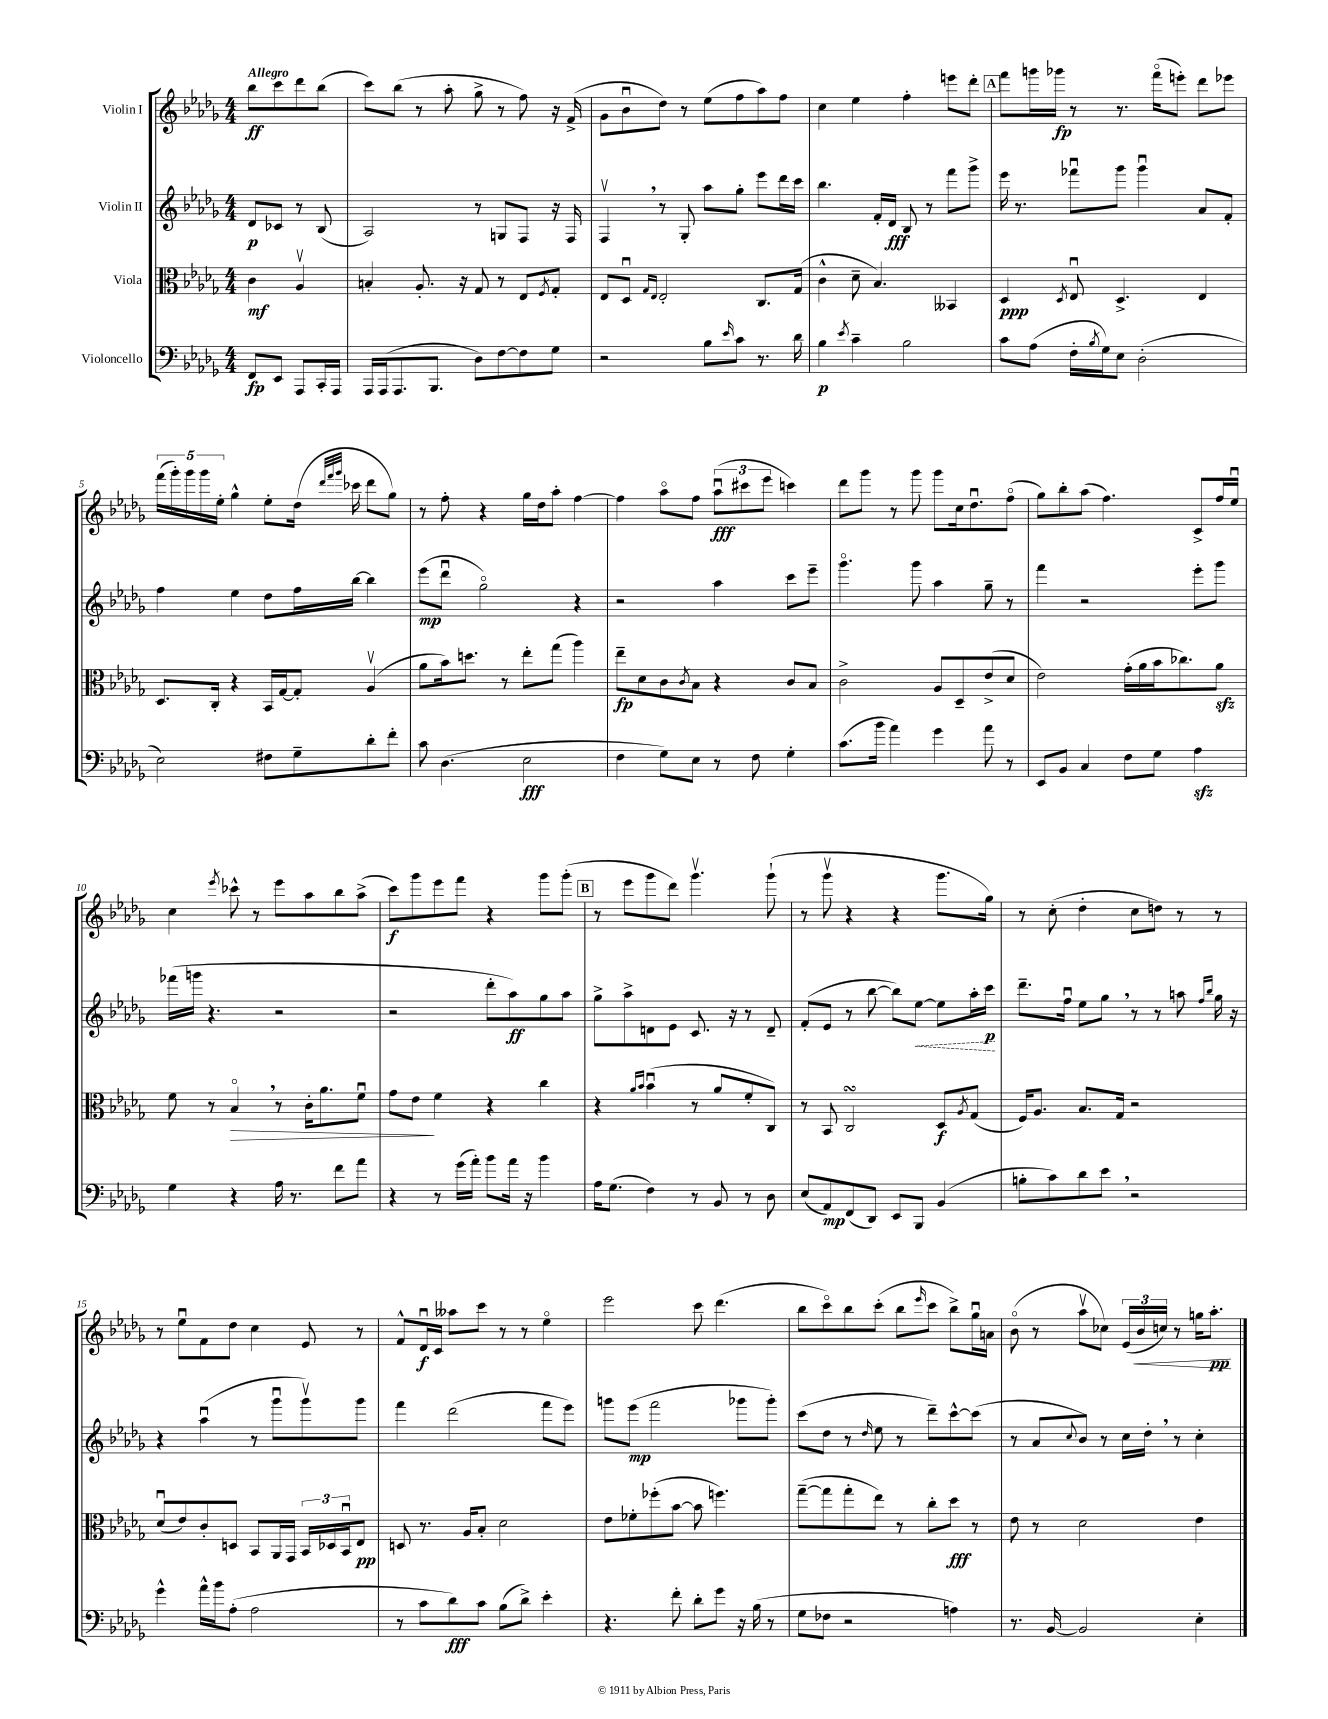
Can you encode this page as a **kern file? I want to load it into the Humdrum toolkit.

**kern	**kern	**kern	**kern
*staff4	*staff3	*staff2	*staff1
*clefF4	*clefC3	*clefG2	*clefG2
*k[b-e-a-d-g-]	*k[b-e-a-d-g-]	*k[b-e-a-d-g-]	*k[b-e-a-d-g-]
*M4/4	*M4/4	*M4/4	*M4/4
8FF	4c	8d-	8bb-
8EE-	.	8c-	8ccc
8AAA-	4A-v	8r	8ddd-
16CC'	.	(8B-	(8bb-
16AAA-	.	.	.
=	=	=	=
16AAA-	4B'	2A-)	8ccc)
(16AAA-	.	.	.
8.AAA-	.	.	(8bb-
.	8.A-'	.	8r
8.BBB-	.	.	.
.	.	.	8aa-'
.	16r	.	.
8D-)	8G-	8r	8gg-^
[8F	8r	8G	8r
8F]	8E-	8F	8ff)
.	8qF	.	.
8G-	8G-'	16r	16r
.	.	16F	(16f^
=	=	=	=
2r	8E-	4Fv	8g-
.	8D-u	.	8b-u
.	16qqG-	.	.
.	16qqE-	.	.
.	2E-'	8r	8dd-)
.	.	8G-'	8r
8B-	.	8aa-	(8ee-
16qqe-	.	.	.
8c	.	8gg-'	8ff
8.r	8.C	8eee-	8aa-)
.	.	16ddd-	8ff
16d-	(16G-	16ccc	.
=	=	=	=
4B-	4c^^	4.bb-	4cc
8qe-	.	.	.
4c~	8d-~	.	4ee-
.	4.B-)	16f'	.
.	.	16d-	.
2B-	.	8B-	4ff'
.	.	8r	.
.	4BB--	8fff	8eee
.	.	8ggg-^	8ddd-'
=	=	=	=
8c	4D-	16eee-	8fff
.	.	8.r	.
(8A-	.	.	16ggg
.	.	.	16ggg-
.	8qD-	.	.
16F'	8E-u	8fff-u	8r
8qB-	.	.	.
16G-)	.	.	.
8E-	4.D-^	8ggg-	8.r
(2D-'	.	4ggg-u	.
.	.	.	(16fffo
.	.	.	8eee')
.	4E-	8a-	8ddd-
.	.	8f'	8eee-
=	=	=	=
2E-)	8.D-	4ff	(20fff
.	.	.	20ggg-')
.	.	.	20ggg-
.	.	.	20ggg-
.	16C'	.	.
.	.	.	20ee-'
.	4r	4ee-	4gg-^^
8F#	16BB-	8dd-	8ee-'
.	[16G-	.	.
8G-~	8G-']	16ff	(16dd-
.	.	.	32qqddd-
.	.	.	32qqfff
.	.	.	32qqggg-
.	.	[16bb-	16ccc-
8d-'	(4A-v	4bb-]	8ddd-
8f'	.	.	8gg-)
=	=	=	=
8c	8a-	(8eee-	8r
(4.D-	16b-)	8ddd-u	8ff'
.	8.dd	.	.
.	.	2gg-o)	4r
.	8r	.	.
2E-	8ee-'	.	16gg-
.	.	.	16dd-
.	(8gg-	.	8aa-'
.	4aa-)	4r	[4ff
=	=	=	=
4F	8ee-~	2r	4ff]
.	8d-	.	.
8G-)	8c	.	8aa-o
.	8qc	.	.
8E-	8B-	.	8ff
8r	4r	4aa-	(12aa-u
.	.	.	12ccc#
8F	.	.	.
.	.	.	12eee-
4G-'	8c	8ccc	4ccc)
.	8B-	8eee-~	.
=	=	=	=
(8.c	2c^	4.ggg-o	8ddd-
.	.	.	8ggg-
16b-	.	.	.
4a-)	.	.	8r
.	.	8ggg-	8ggg-
4g-	8A-	4aa-	8ggg-
.	8D-~	.	16cc
.	.	.	8.dd-u
8a-	(8e-^	8gg-~	.
8r	8d-	8r	(8ffo
=	=	=	=
8EE-	2e-)	4fff	8gg-)
8BB-	.	.	8bb-'
4C	.	2r	(8aa-
.	.	.	4.ff)
8F	(16g-'	.	.
.	16a-	.	.
8G-	16b-	.	.
.	8.cc-)	.	.
4A-	.	8eee-'	8c^
.	8a-	8ggg-	16ff
.	.	.	16ee-u
=	=	=	=
4G-	8f	(16fff-	4cc
.	.	16ggg	.
.	8r	4.r	.
.	.	.	8qeee-
4r	4B-o	.	8ccc-^^
.	.	.	8r
16A-	8r	2r	8eee-
8.r	.	.	.
.	16c'	.	8aa-
.	8.a-	.	.
8f	.	.	8bb-
8a-	8fu	.	(8aa-^
=	=	=	=
4r	8g-	2r	8ccc)
.	8e-	.	8ggg-
8r	4f	.	8eee-
(16g-	.	.	8fff
16a-')	.	.	.
8b-	4r	8ddd-'	4r
16a-	.	8aa-)	.
16r	.	.	.
4b-	4cc	8gg-	8ggg-
.	.	8aa-	(8ggg-'
=	=	=	=
16A-	4r	8gg-^	8r
(8.G-	.	.	.
.	.	8aa-^	8eee-
.	16qqa-	.	.
.	16qqb-	.	.
4F)	(4b-u	8d	8ggg-
.	.	8e-	8ddd-)
8r	8r	8.c	4.ggg-v
8BB-	8a-	.	.
.	.	16r	.
8r	8f'	8r	.
8D-	8C)	8d~	(8ggg-`
=	=	=	=
(8E-	8r	(8f'	8r
8AA-)	8BB-	8e-	8ggg-v
(8FF	2C	8r	4r
8DD-)	.	[8bb-	.
8EE-	.	8bb-])	4r
8BBB-	.	[8ee-	.
(4BB-	8D-	8ee-]	8.ggg-
.	8qA-	.	.
.	(8G-	16aa-'	.
.	.	16ccc	16gg-)
=	=	=	=
8B'	16F)	8.ddd-~	8r
.	8.A-	.	.
8c)	.	.	(8cc'
.	.	16ffu	.
8d-	8.B-	8ee-	4dd-'
8e-	.	8gg-	.
.	16G-	.	.
2r	2r	8r	8cc
.	.	8r	8dd)
.	.	8aa	8r
.	.	16qqff	.
.	.	16qqbb-	.
.	.	16gg-	8r
.	.	16r	.
=	=	=	=
4g-^^	(8d-u	4r	8r
.	8e-)	.	8ee-u
16a-^^	8c'	(4aa-u	8f
16b-	.	.	.
(8A-'	8D	.	8dd-
2A-	8BB-	8r	4cc
.	16AA-	8ggg-u	.
.	16GG-	.	.
.	24BB-	8ggg-v)	8e-
.	24D-	.	.
.	24BB-u	.	.
.	8E-	8ggg-	8r
=	=	=	=
8r	8D	4fff	8f^^
8c	8.r	.	16d-u
.	.	.	16c
8d-)	.	(2ddd-	8aa--
.	16A-	.	.
8c	8B-'	.	8ccc
(8B-	2d-	.	8r
8d-^)	.	.	8r
4e-'	.	8fff	4ee-o
.	.	8eee-)	.
=	=	=	=
4.r	8e-	8ggg	2eee-
.	8f-'	(8eee-	.
.	(8ff-'	2fff	.
8f'	[8b-	.	.
8d-'	8b-]	.	8ccc
8g-	4.ff)	.	(4.ddd-
16r	.	8ggg-	.
(16B-	.	.	.
8r	.	8ggg-')	.
=	=	=	=
8G-	([8gg-~	(8ccc	8bb-
8F-	8gg-]	8dd-	8ccco)
2r	8gg-'	8r	8bb-
.	.	16qqdd-	.
.	8ee-)	8ee-	(8ccc'
.	8r	8r	8bb-
.	.	.	16qqeee-
.	8cc'	8ddd-~)	8ccc
4A)	8dd-	[8ccc^^	8bb-^)
.	8r	(8ccc]	16gg-u
.	.	.	16a
=	=	=	=
8.r	8e-	8r	(8b-o
.	8r	8a-	8r
[16BB-	.	.	.
.	.	8qqcc	.
2BB-]	2d-	8b-)	8aa-v
.	.	8r	8cc-)
.	.	16cc	(24e-
.	.	.	24b-
.	.	16dd-'	.
.	.	.	24cc)
.	.	8r	8r
4E-'	4e-	4cc'	16gg
.	.	.	8.aa-'
==	==	==	==
*-	*-	*-	*-
